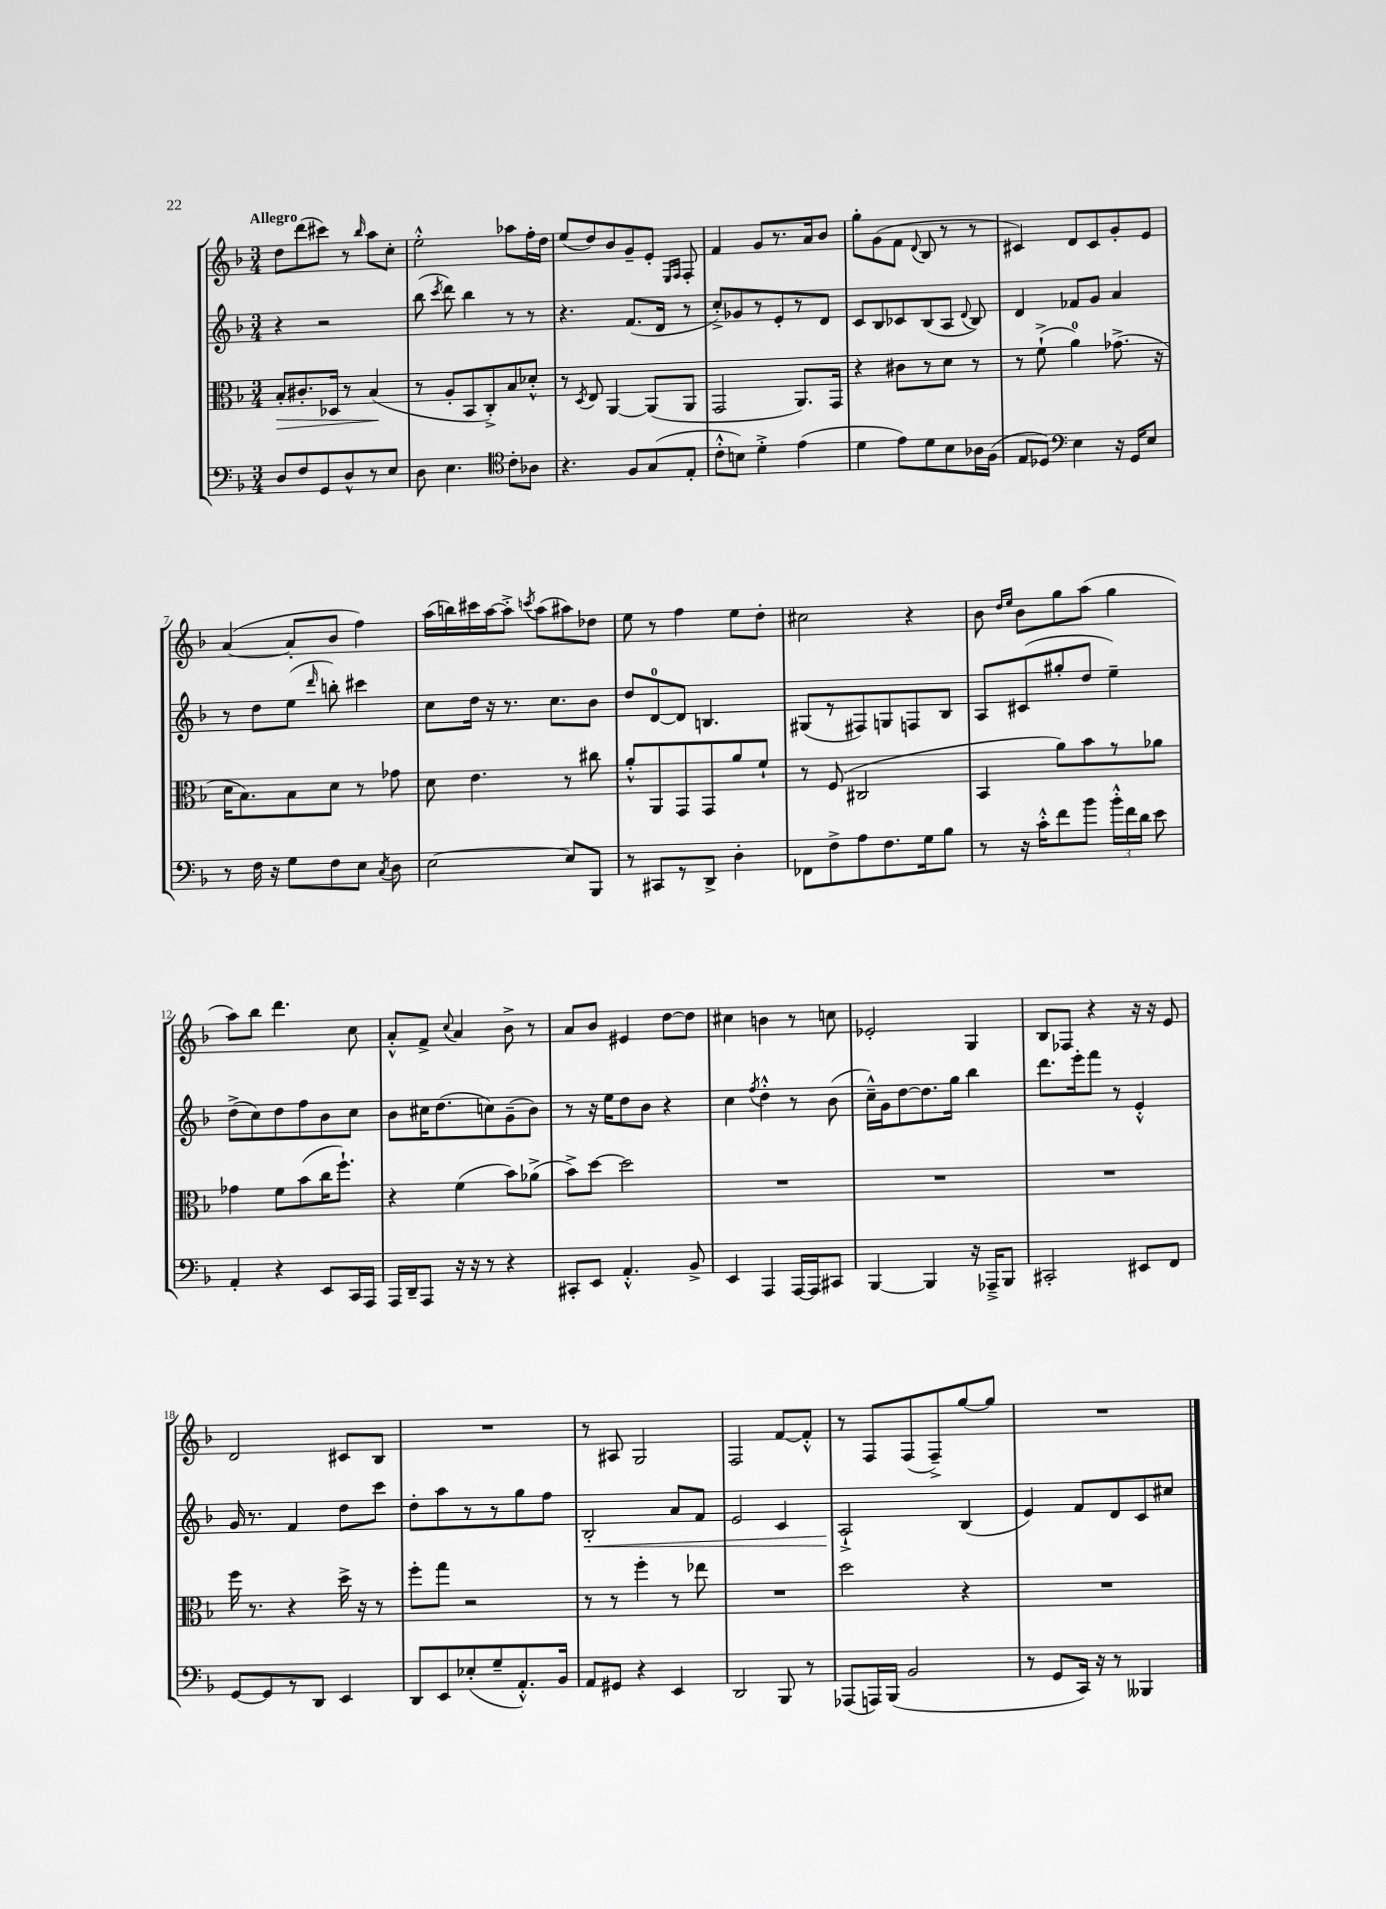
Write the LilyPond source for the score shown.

<<
\new StaffGroup <<
\new Staff = "s0" {
    \clef treble \key f \major \numericTimeSignature \time 3/4 \tempo "Allegro"
    \autoBeamOff d''8[ d'''8( cis'''8]) r8 \grace { bes''16 } a''8[ c''8]-. |
    e''2-.-^ aes''8[ f''16-. d''16] |
    e''8[( d''8) bes'8 g'8-- e'8]-. \grace { e16[ f16] } f8-. |
    f'4 g'8[ r8. a'16 bes'8] |
    g''8[-. g'8( f'8] \appoggiatura { d'8 } bes8 r8 r8 |
    cis'4) d'8[ cis'8 g'8-. e'8] |
    a'4~( a'8[-. bes'8] f''4) |
    a''16[( b''16) cis'''16 a''16~ a''8]-.-> \acciaccatura { c'''8 } a''8[( ais''8) des''8] |
    e''8 r8 f''4 e''8[ d''8]-. |
    cis''2 r4 |
    bes'8 \grace { d''16[ e''16] } bes'8[ g''8 a''8]( g''4 |
    a''8[) bes''8] d'''4. c''8 |
    a'8[-.-^ f'8]-> \appoggiatura { c''8 } a'4 bes'8-> r8 |
    a'8[ bes'8] eis'4 d''8[~ d''8] |
    cis''4 b'4 r8 c''8 |
    ees'2-. g4 |
    bes8[ fes8] r4 r16 r16 e'8 |
    d'2 cis'8[ bes8] |
    R2. |
    r8 ais8 g2 |
    f2 f'8[~ f'8]-.-^ |
    r8 f8[ f8( f8--->) g''8~ g''8] |
    R2. \bar "|." |
}
\new Staff = "s1" {
    \clef treble \key f \major \numericTimeSignature \time 3/4
    \autoBeamOff r4 r2 |
    bes''8( \acciaccatura { c'''8 } d'''8) bes''4 r8 r8 |
    r4. f'8.[( d'16] r8 |
    c''8[-.->) ges'8 r8 e'8-. r8 d'8] |
    c'8[ bes8 ces'8 bes8( a8] \appoggiatura { d'8 } bes8) |
    d'4 fes'8[ g'8] a'4 |
    r8 d''8[ e''8]( \grace { d'''16 } b''8-.) cis'''4 |
    c''8[ d''16] r16 r8. c''8.[ bes'8] |
    d''8[ d'8-0~ d'8] b4. |
    gis8[( r8 fis8) g8 f8 bes8] |
    a8[ cis'8( gis''8-. d''8] e''4--) |
    d''8[->( c''8) d''8 f''8 bes'8 c''8] |
    bes'8[ cis''16 d''8.( c''8) g'8--( bes'8]) |
    r8 r16 e''16[ d''8 bes'8] r4 |
    c''4 \acciaccatura { f''8 } d''4-.-^ r8 bes'8( |
    c''16[---^) g'16 d''8~ d''8. g''16] bes''4 |
    d'''8.[ e'''16-. f'''8] r8 e'4-.-^ |
    g'16 r8. f'4 d''8[ c'''8] |
    d''8[-. a''8 r8 r8 g''8 f''8] |
    bes2-.\< a'8[ f'8] |
    e'2 c'4 |
    a2-!->\! bes4( |
    e'4) f'8[ d'8 c'8 cis''8] \bar "|." |
}
\new Staff = "s2" {
    \clef alto \key f \major \numericTimeSignature \time 3/4
    \autoBeamOff bes8[-.\> cis'8.-. des16] r8 bes4\!( |
    r8 a8[-. bes,8 c8-.->) bes8 des'8]-.-^ |
    r8 \acciaccatura { d8 } e8 a,4~ a,8[( a,8] |
    g,2 a,8.[) g,16] |
    r4 cis'8[ r8 d'8] r8 |
    r8 f'8-!->( a'4-0) ges'8.->( r16 |
    d'16[ bes8.) bes8 d'8] r8 ges'8 |
    d'8 e'4. r8 cis''8 |
    a'8[-.-^ a,8 g,8 g,8 a'8 f'8]-! |
    r8 f8( cis2 |
    bes,4 a'8[) bes'8 r8 aes'8] |
    ges'4 f'8[ bes'8( c''16 f''8.]-!) |
    r4 f'4( bes'8[) aes'8]->( |
    bes'8[->) d''8]~ d''2 |
    R2. |
    R2. |
    R2. |
    f''16 r8. r4 d''16-> r16 r8 |
    f''8[-. g''8] r2 |
    r8 r8 f''4-. r8 ees''8 |
    R2. |
    d''2 r4 |
    R2. \bar "|." |
}
\new Staff = "s3" {
    \clef bass \key f \major \numericTimeSignature \time 3/4
    \autoBeamOff d8[ f8 g,8 d8-^ r8 e8] |
    d8 e4. \clef tenor c'8[-. aes8] |
    r4. f8[ g8( e8]-. |
    c'8[-.-^ b8]) d'4-.-> e'4( |
    d'4 e'8[) d'8 bes8 aes16 f16]( |
    e8[ des8]) \clef bass e4 r16 g,16[ e8] |
    r8 f16 r16 g8[ f8 e8] \acciaccatura { c8 } d8 |
    e2~ e8[ bes,,8] |
    r8 cis,8[ r8 d,8]-> d4-. |
    fes,8[ f8-> a8 f8. g16 bes8] |
    r8 r16 c'16[-.-^ f'8 bes'8] \tuplet 3/2 { bes'16[-.-^ f'16 d'16] } e'8 |
    a,4-. r4 e,8[ c,16 a,,16] |
    a,,16[ d,16-- a,,8] r16 r16 r8 r4 |
    cis,8[-. e,8] a,4.-.-^ bes,8-> |
    e,4 a,,4 a,,16[~ a,,16 cis,8] |
    bes,,4~ bes,,4 r16 aes,,16[---> bes,,8] |
    cis,2-. eis,8[ f,8] |
    g,8[~ g,8 r8 d,8] e,4 |
    d,8[ e,8 ees8-.( g8-- a,8.-.-^) bes,16] |
    a,8[ gis,8] r4 e,4 |
    d,2 bes,,8 r8 |
    aes,,8[( a,,16) bes,,16]( bes,2 |
    r8 g,8[ c,16]) r16 r8 beses,,4 \bar "|." |
}
>>
>>
